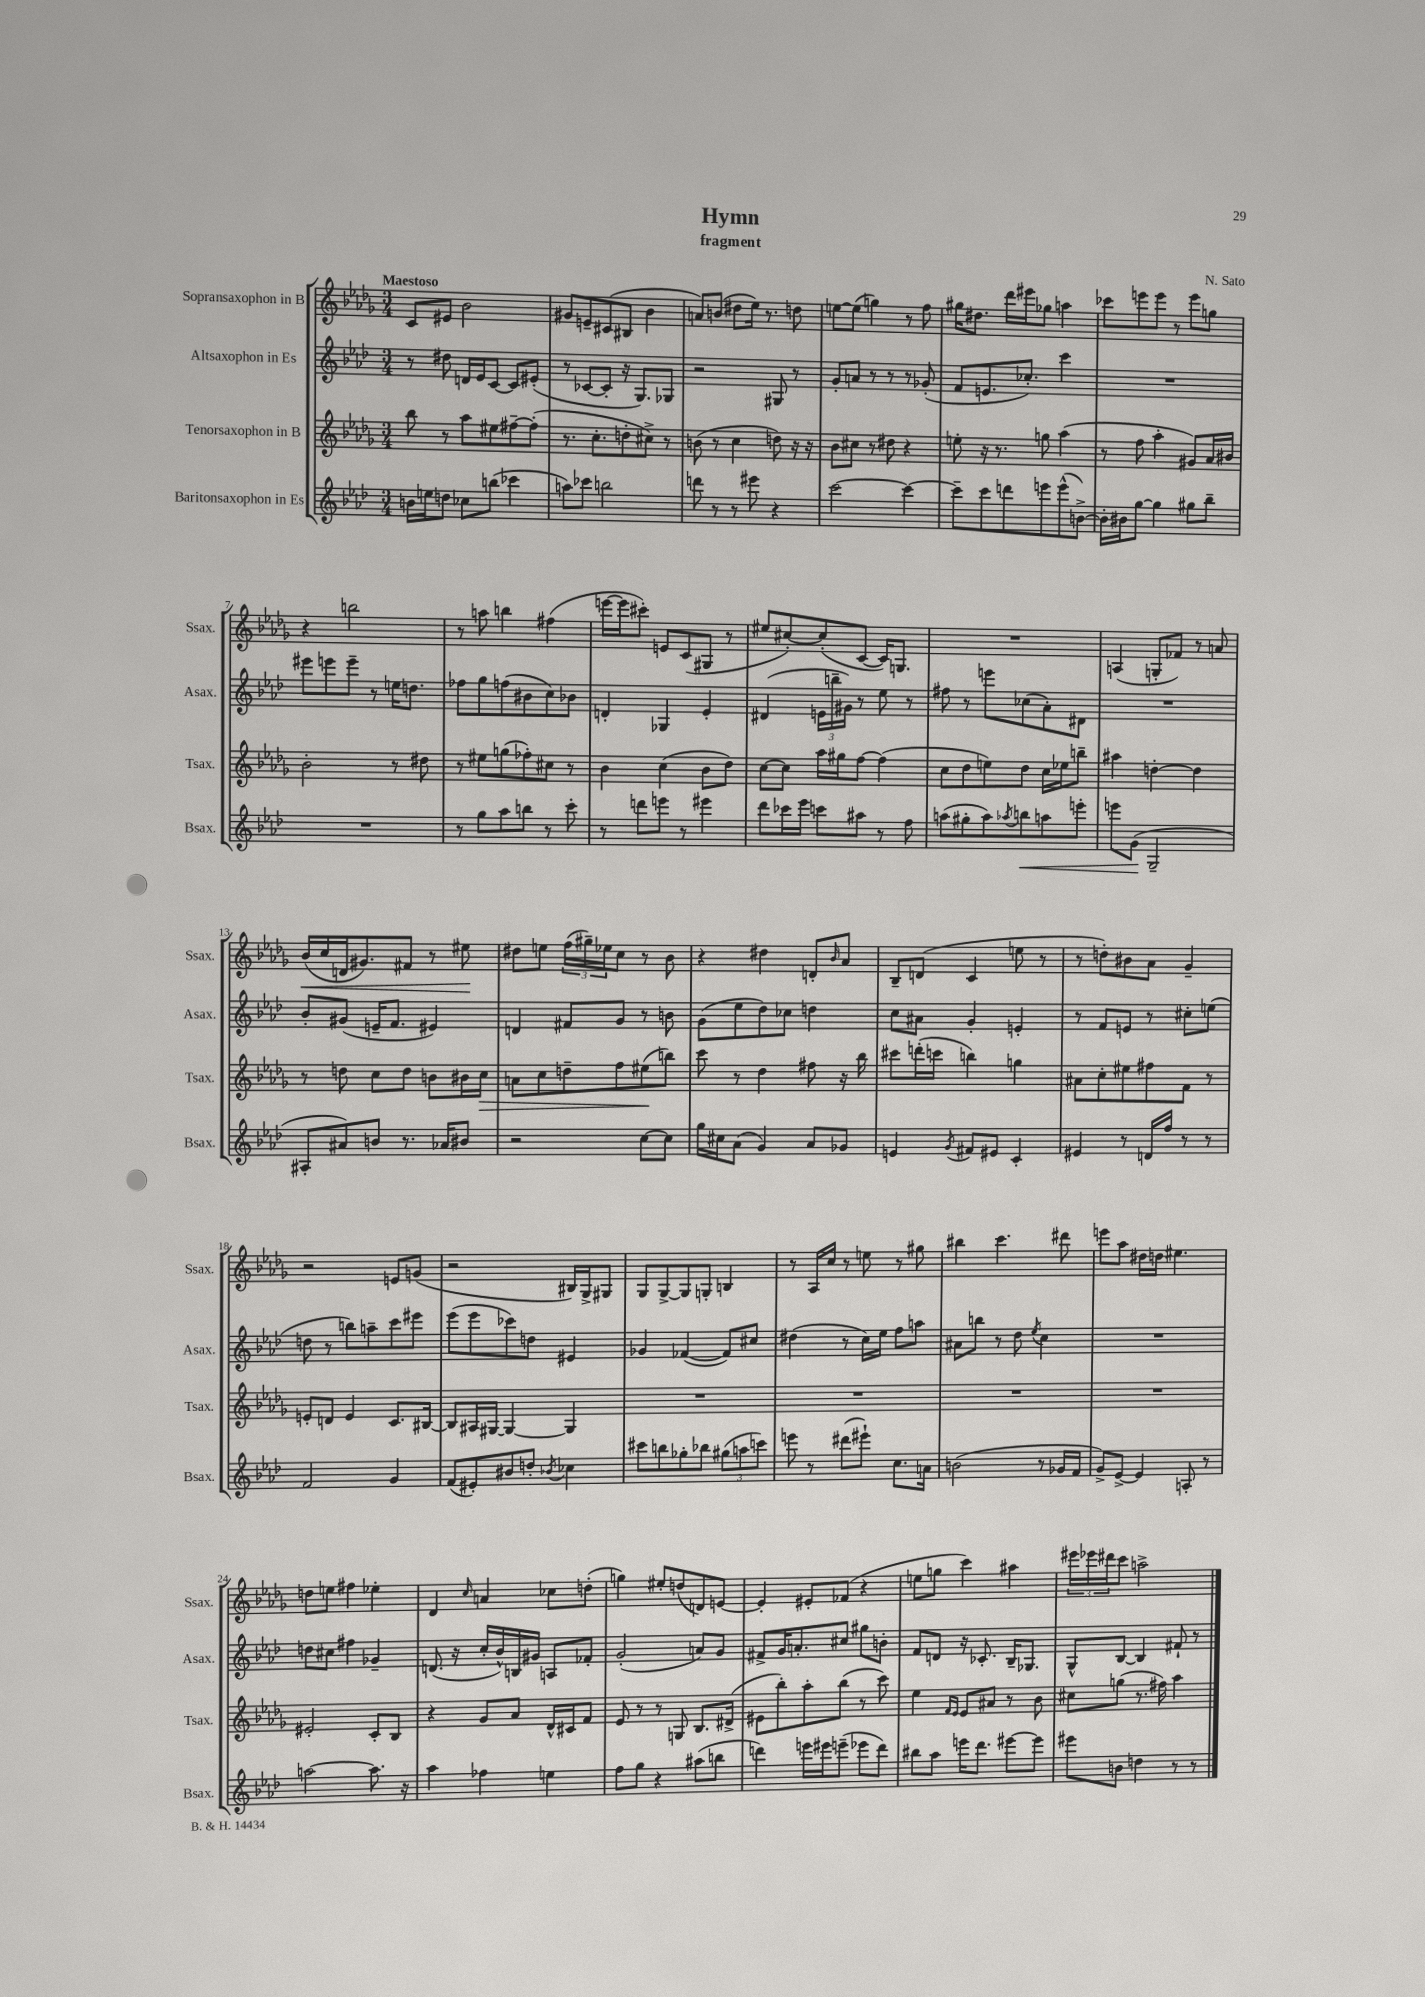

**kern	**kern	**kern	**kern
*staff4	*staff3	*staff2	*staff1
*clefG2	*clefG2	*clefG2	*clefG2
*k[b-e-a-d-]	*k[b-e-a-d-g-]	*k[b-e-a-d-]	*k[b-e-a-d-g-]
*M3/4	*M3/4	*M3/4	*M3/4
16b\LL	8bb-\	8r	8c/L
16ee\J	.	.	.
8dd\J	8r	8dd#\	8e#/J
8cc-\L	8aa-\L	16d/LL	2b-\
.	.	16e-/J	.
(8bb\J	8ee#\	[8c/J	.
4ccc-\	[8ff#~\	8c/]L	.
.	(8ff#'\]J	(8e#'/J	.
=	=	=	=
8aa\L)	8.r	8r	8g#/L
8ccc-\J	.	[8c-/L	8e~/
.	8.cc'\L	.	.
2bb\	.	8c-'/]J	(8c#/
.	8dd'\	16r	8B#/J
.	.	8.G/L)	.
.	8cc#^\J)	.	4b-\
.	8r	8G-/J	.
=	=	=	=
8ddd\	(8b\	2r	8a/L)
8r	8r	.	(8b/J
8r	4cc\	.	8dd#\L
8eee#\	.	.	16ee-\Jk)
.	.	.	8.r
4r	8dd\)	8G#/	.
.	16r	8r	8dd\
.	16r	.	.
=	=	=	=
[2ccc\	8b-\L	8g'/L	[8ee\L
.	8cc#\J	8a/J	(8ee\]J
.	8r	8r	4gg\)
.	8dd#\	8r	.
4ccc\_	4r	8r	8r
.	.	(8g-'/	8ff\
=	=	=	=
8ccc~\]L	8ee'\	8f/L	16gg#\LK
.	.	.	8.dd#\J
8ccc\	16r	8.e/	.
.	8.r	.	.
8ddd\	.	.	16ddd-\LL
.	.	8.cc-'/J)	16eee#\J
8eee\	8gg\	.	8gg-\J
(8eee^^\	(4aa-\	4ccc\	4aa\
[8b^\J)	.	.	.
=	=	=	=
16b'\]LL	8r	2.r	8ccc-\L
16b#\J	.	.	.
[8gg\J	8ff\	.	8eee\
4gg\]	4aa-'\	.	8eee\J
.	.	.	8r
8gg#\L	8g#/L)	.	8eee\L
8bb-~\J	16a-/L	.	8gg\J
.	16b#/JJ	.	.
=	=	=	=
2.r	2b-'\	8eee#\L	4r
.	.	8eee\	.
.	.	8eee~\J	2bb\
.	.	8r	.
.	8r	16ee\LK	.
.	.	8.dd\J	.
.	8dd#\	.	.
=	=	=	=
8r	8r	8ff-\L	8r
8gg\L	8ee#\L	8gg\	8aa\
8aa-\	(8gg\	(8ff\	4bb\
8bb\J	8ff-'\)	8b#\	.
8r	8cc#\J	8cc\)	(4ff#\
8ccc'\	8r	8b-\J	.
=	=	=	=
8r	4b-\	4d'/	[16eee\LL
.	.	.	16eee\]J
8ddd\L	.	.	8ccc#'\J)
8eee\J	(4cc\	4G-/	8e/L
8r	.	.	(8c/
4eee#\	8b-\L	4e-'/	8G#/J
.	8dd-\J)	.	8r
=	=	=	=
8ddd-\L	[8cc\L	(4d#/	8ee#/L
16ccc-\L	8cc\]J	.	[8cc#'/)
16eee-\JJ	.	.	.
8ccc\L	16aa-\LL	24e\LL	(8cc#'/]
.	.	24bb~\	.
.	16gg#\J	.	.
.	.	24g#\JJ)	.
8aa#\J	[8ff\J	8r	[8c/J
8r	(4ff\]	8ee-\	16c/]LK)
.	.	.	8.G/J
8ff\	.	8r	.
=	=	=	=
(8aa\L	8cc\L	8ff#\	2.r
8gg#'\	8dd-\	8r	.
8aa\)	8ee\)	8eee\L	.
8qaa-/	.	.	.
8bb\	8dd-\J	(8cc-\	.
8aa\	16cc\LL	8a-'\)	.
.	16ee-\J	.	.
8eee'\J	8bb~\J	8d#\J	.
=	=	=	=
8eee\L	4aa#\	2.r	(4A/
(8g\J	.	.	.
2G~/	[4dd'\	.	8G'/L
.	.	.	8f-/J)
.	4dd\]	.	8r
.	.	.	8a/
=	=	=	=
8A#'/L	8r	8b-'/L	(16b-/LL
.	.	.	16cc/
8a#/)	8dd\	(8g#/J	16d/J
.	.	.	8.g#/)
8b/J	8cc\L	16e~/LK	.
.	.	8.f/J	.
8.r	8dd\J	.	8f#/J
.	8b\L	4e#/)	8r
16a-/LK	.	.	.
8b#/J	16b#\L	.	8ee#\
.	16cc\JJ	.	.
=	=	=	=
2r	8a\L	4d/	8dd#\L
.	8cc\	.	8ee\J
.	8dd~\	8f#/L	(24ff\LL
.	.	.	24gg#~\)
.	.	.	24ee-\J
.	8ff\	8g/J	8cc\J
[8cc\L	(8ee#\	8r	8r
8cc\]J	8bb\J)	8b\	8b-\
=	=	=	=
16gg\LL	8ccc\	(8g\L	4r
16cc#\J	.	.	.
(8a-\J	8r	8ee-\	.
4g/)	4dd-\	8dd-\)	4dd#\
.	.	8cc-\J	.
8a-/L	8ff#\	4dd\	8d'/L
.	.	.	16qqb-/
8g-/J	16r	.	8a-/J
.	16bb-\	.	.
=	=	=	=
4e/	8ccc#\L	8cc\L	8B-~/L
.	(16ddd'\L	8a#\J	(8d/J
.	16ccc\JJ	.	.
8qg/	.	.	.
8f#/L	4bb\)	4g'/	4c/
8e#/J	.	.	.
4c'/	4gg\	4e'/	8ee\
.	.	.	8r
=	=	=	=
4e#/	8a#\L	8r	8r
.	8cc'\	8f/L	8dd'\L)
8r	8ee#\	8e/J	8b#\
16d/LL	8ff#\	8r	8a-\J
16ff/JJ	.	.	.
8r	8f\J	8cc#'\L	4g-~/
8r	8r	(8ee\J	.
=	=	=	=
2f/	8e'/L	8dd\	2r
.	8d/J	8r	.
.	4e/	8bb\L)	.
.	.	8aa~\	.
4g/	8.c/L	8ccc\	8e/L
.	.	8eee#\J	(8g/J
.	[16B#/Jk	.	.
=	=	=	=
(8f/L	8B#/]L	(8eee-\L	2r
8e#'/)	16A#/L	8eee-\	.
.	[16G#/JJ	.	.
8b#/	4G#/_	8ccc-\)	.
8dd'/J	.	8dd\J	.
8qb-/	.	.	.
4cc-\	4G#/]	4e#/	16B#/LL)
.	.	.	16G-^/J
.	.	.	8G#/J
=	=	=	=
8ccc#\L	2.r	4g-/	8G-/L
8bb\	.	.	[8G-^/
8gg-'\	.	([4f-/	8G-/]
8bb-\J	.	.	8G'/J
(12gg#\L	.	8f-/]L)	4B/
12aa\	.	.	.
.	.	8cc#/J	.
12ccc\J)	.	.	.
=	=	=	=
8eee\	2.r	(4dd#\	8r
8r	.	.	16A-/LL
.	.	.	16cc/JJ
(8ddd#\L	.	8r	8r
8eee#`\J)	.	16cc\LL)	8ee\
.	.	16ee-\JJ	.
8.cc\L	.	8ff\L	8r
.	.	8aa\J	8gg#\
16a\Jk	.	.	.
=	=	=	=
(2b\	2.r	8a#\L	4bb#\
.	.	8bb\J	.
.	.	8r	4.ccc\
.	.	8dd-\	.
.	.	8qee-/	.
8r	.	4cc\	.
16g-/LL	.	.	8ddd#\
16f/JJ	.	.	.
=	=	=	=
8g^/L)	2.r	2.r	8eee\L
[8e-^/J	.	.	8aa-\J
4e-/]	.	.	16dd#\LL
.	.	.	16dd\JJ
.	.	.	4.ee#\
8A'/	.	.	.
8r	.	.	.
=	=	=	=
[2aa\	2e#'/	8dd\L	8dd\L
.	.	8cc#\J	8ee\J
.	.	4ff#\	4ff#\
8.aa\]	8c'/L	4g-~/	4ee-'\
.	8B-/J	.	.
16r	.	.	.
=	=	=	=
4aa-\	4r	(8.d/	4d-/
.	.	16r	.
.	.	.	16qqcc/
4ff-\	8g-/L	16cc'/LL	4a/
.	.	16b-^^/)	.
.	8a-/J	16B/	.
.	.	16g#/JJ	.
4ee\	16d-^^/LL	8A/L	8cc-\L
.	16c#/J	.	.
.	8f/J	8f-'/J	(8dd'\J
=	=	=	=
8ff\L	8e-/	(2g'/	4gg\)
8gg\J	8r	.	.
4r	8r	.	8ee#'/L
.	8G/	.	(8dd/
(8aa#\L	8.B-/L	8a/L)	8d/)
8bb\J	.	8g/J	[8e/J
.	(16d#^/Jk	.	.
=	=	=	=
4ddd\)	8e#\L	8f#^/L	4e'/]
.	8bb-'\)	16g/K	.
.	.	8.a'/	.
16eee\LL	8aa-'\	.	8e#'/L
16eee#\J	.	.	.
(8eee~\J	(8bb-\J	8cc#/J	(8f-/J
8eee-\L	8r	8gg#\L	4r
8ddd\J)	8ccc\)	8b'\J	.
=	=	=	=
8bb#\L	4ee-\	8f/L	8ee\L
8aa-\J	.	8d/J	8gg\J
.	16qqf/LL	.	.
.	16qqe-/JJ	.	.
16eee\LK	8e-/L	16r	4ccc\)
8.ddd-\J	.	8.c-'/	.
.	8a#/J	.	.
[8eee#\L	8r	16B-~/LK	4aa#\
.	.	8.G-/J	.
8eee#\]J	8b-\	.	.
=	=	=	=
8eee#\L	8cc#\L	8G^^/L	24eee#\LL
.	.	.	24eee-\
.	.	.	24ddd#\J
8b\J	(8gg\J	[8B-/J	8ccc\J
4dd\	8.r	4B-/]	2aa^\
.	16ff#\)	.	.
8r	4aa-\	8f#`/	.
8r	.	8r	.
==	==	==	==
*-	*-	*-	*-
